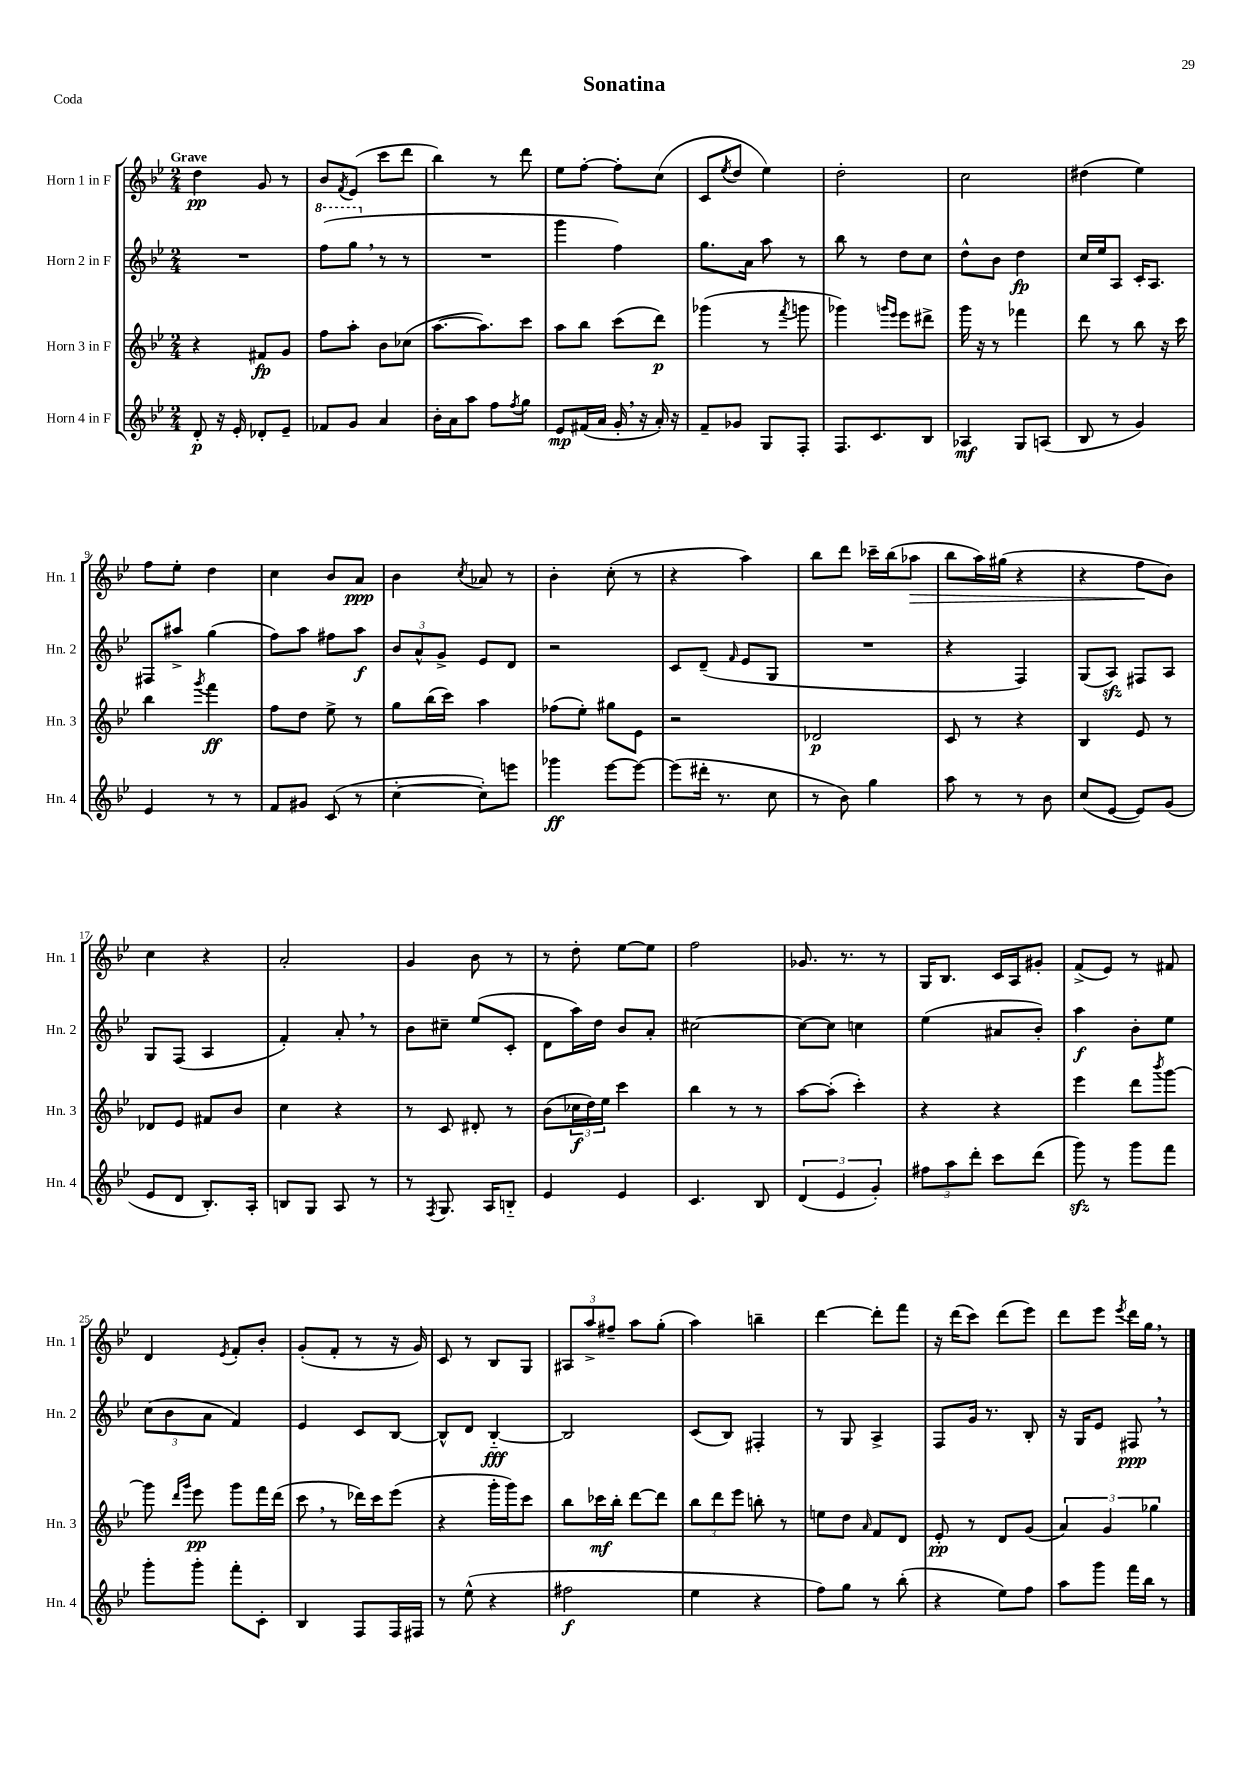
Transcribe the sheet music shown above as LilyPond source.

\header { title = "Sonatina" piece = "Coda" }
<<
\new StaffGroup <<
\new Staff = "s0" \with { instrumentName = "Horn 1 in F" shortInstrumentName = "Hn. 1" } {
    \clef treble \key bes \major \numericTimeSignature \time 2/4 \tempo "Grave"
    d''4\pp g'8 r8 |
    bes'8 \acciaccatura { f'8 } ees'8( c'''8 d'''8 |
    bes''4) r8 d'''8 |
    ees''8 f''8~-. f''8-. c''8( |
    c'8 \acciaccatura { ees''8 } d''8 ees''4) |
    d''2-. |
    c''2 |
    dis''4( ees''4) |
    f''8 ees''8-. d''4 |
    c''4 bes'8 a'8\ppp |
    bes'4 \acciaccatura { c''8 } aes'8 r8 |
    bes'4-. c''8-.( r8 |
    r4 a''4) |
    bes''8 d'''8 ces'''16-- bes''16( aes''8\> |
    bes''8 a''16) gis''16( r4 |
    r4 f''8\! bes'8) |
    c''4 r4 |
    a'2-. |
    g'4 bes'8 r8 |
    r8 d''8-. ees''8~ ees''8 |
    f''2 |
    ges'8. r8. r8 |
    g16 bes8. c'16 a16 gis'8-. |
    f'8->( ees'8) r8 fis'8 |
    d'4 \acciaccatura { ees'8 } f'8-. bes'8-. |
    g'8-.( f'8-. r8 r16 g'16) |
    c'8 r8 bes8 g8 |
    \tuplet 3/2 { ais8 a''8-> fis''8-- } a''8 g''8-.( |
    a''4) b''4-- |
    d'''4~ d'''8-. f'''8 |
    r16 d'''16( c'''8) d'''8( ees'''8) |
    d'''8 ees'''8 \acciaccatura { ees'''8 } d'''16 g''16 \breathe r8 \bar "|." |
}
\new Staff = "s1" \with { instrumentName = "Horn 2 in F" shortInstrumentName = "Hn. 2" } {
    \clef treble \key bes \major \numericTimeSignature \time 2/4
    R2 |
    \ottava #1 f'''8( g'''8 \breathe \ottava #0 r8 r8 |
    R2 |
    g'''4 f''4) |
    g''8. a'16 a''8 r8 |
    bes''8 r8 d''8 c''8 |
    d''8-^ bes'8 d''4\fp |
    c''16 ees''16 a8 c'16-. a8. |
    fis8 ais''8-> g''4( |
    f''8) a''8 fis''8 a''8\f |
    \tuplet 3/2 { bes'8 a'8-^ g'8-> } ees'8 d'8 |
    r2 |
    c'8 d'8--( \grace { f'16 } ees'8 g8 |
    R2 |
    r4 f4) |
    g8( a8\sfz) fis8 a8 |
    g8 f8( a4 |
    f'4-.) a'8-. \breathe r8 |
    bes'8 cis''8-- ees''8( c'8-. |
    d'8 a''16) d''16 bes'8 a'8-. |
    cis''2~ |
    cis''8~ cis''8 c''4 |
    ees''4( ais'8 bes'8-.) |
    a''4\f bes'8-. ees''8 |
    \tuplet 3/2 { c''8( bes'8 a'8 } f'4) |
    ees'4 c'8 bes8~ |
    bes8-^ d'8 bes4~-_\fff |
    bes2 |
    c'8( bes8) fis4-. |
    r8 g8 a4-> |
    f8 g'16 r8. bes8-. |
    r16 g16 ees'8 fis8\ppp \breathe r8 \bar "|." |
}
\new Staff = "s2" \with { instrumentName = "Horn 3 in F" shortInstrumentName = "Hn. 3" } {
    \clef treble \key bes \major \numericTimeSignature \time 2/4
    r4 fis'8\fp g'8 |
    f''8 a''8-. bes'8 ces''8( |
    a''8.~ a''8.) c'''8 |
    a''8 bes''8 c'''8( d'''8\p) |
    ges'''4( r8 \acciaccatura { f'''8 } g'''8 |
    ges'''4) \grace { g'''16 ees'''16 } ees'''8 dis'''8-> |
    g'''16 r16 r8 fes'''4 |
    d'''8 r8 bes''8 r16 c'''16 |
    bes''4 \acciaccatura { g'''8 } f'''4\ff |
    f''8 d''8 ees''8-> r8 |
    g''8 bes''16( c'''16) a''4 |
    fes''8( ees''8-.) gis''8 ees'8 |
    r2 |
    des'2\p |
    c'8 r8 r4 |
    bes4 ees'8 r8 |
    des'8 ees'8 fis'8 bes'8 |
    c''4 r4 |
    r8 c'8 dis'8-. r8 |
    bes'8( \tuplet 3/2 { ces''16\f d''16) ees''16 } c'''4 |
    bes''4 r8 r8 |
    a''8~ a''8-.( c'''4-.) |
    r4 r4 |
    ees'''4 d'''8 \acciaccatura { bes'''8 } g'''8~ |
    g'''8 \grace { d'''16 g'''16 } ees'''8\pp g'''8 f'''16 d'''16( |
    c'''8 \breathe r8 des'''16) c'''16 ees'''8( |
    r4 g'''16-. g'''16) c'''8 |
    bes''8 ces'''16\mf bes''16-. d'''8~ d'''8 |
    \tuplet 3/2 { bes''8 d'''8 ees'''8 } b''8-. r8 |
    e''8 d''8 \grace { a'16 } f'8 d'8 |
    ees'8-.\pp r8 d'8 g'8( |
    \tuplet 3/2 { a'4) g'4 ges''4 } \bar "|." |
}
\new Staff = "s3" \with { instrumentName = "Horn 4 in F" shortInstrumentName = "Hn. 4" } {
    \clef treble \key bes \major \numericTimeSignature \time 2/4
    d'8-.\p r16 ees'16-. des'8-. ees'8-- |
    fes'8 g'8 a'4 |
    bes'16-. a'16 a''8 f''8 \acciaccatura { f''8 } g''8 |
    ees'8\mp fis'16( a'16 g'16-. \breathe r16 a'16-.) r16 |
    f'8-- ges'8 g8 f8-. |
    f8. c'8. bes8 |
    aes4\mf g8 a8( |
    bes8 r8 g'4) |
    ees'4 r8 r8 |
    f'8 gis'8 c'8( r8 |
    c''4~-. c''8-.) e'''8 |
    ges'''4\ff ees'''8~ ees'''8~ |
    ees'''8( dis'''16-. r8. c''8 |
    r8 bes'8) g''4 |
    a''8 r8 r8 bes'8 |
    c''8( ees'8~ ees'8) g'8( |
    ees'8 d'8 bes8.-.) a16-. |
    b8 g8 a8 r8 |
    r8 \acciaccatura { f8 } g8. a16 b8-_ |
    ees'4 ees'4 |
    c'4. bes8 |
    \tuplet 3/2 { d'4( ees'4 g'4-.) } |
    \tuplet 3/2 { fis''8 a''8 d'''8-. } c'''8 d'''8( |
    g'''8\sfz) r8 g'''8 f'''8 |
    g'''8-. g'''8-. f'''8-. c'8-. |
    bes4 f8 f16 fis16 |
    r8 ees''8-^( r4 |
    fis''2\f |
    ees''4 r4 |
    f''8) g''8 r8 bes''8-.( |
    r4 ees''8) f''8 |
    a''8 g'''8 f'''16 bes''16 r8 \bar "|." |
}
>>
>>
